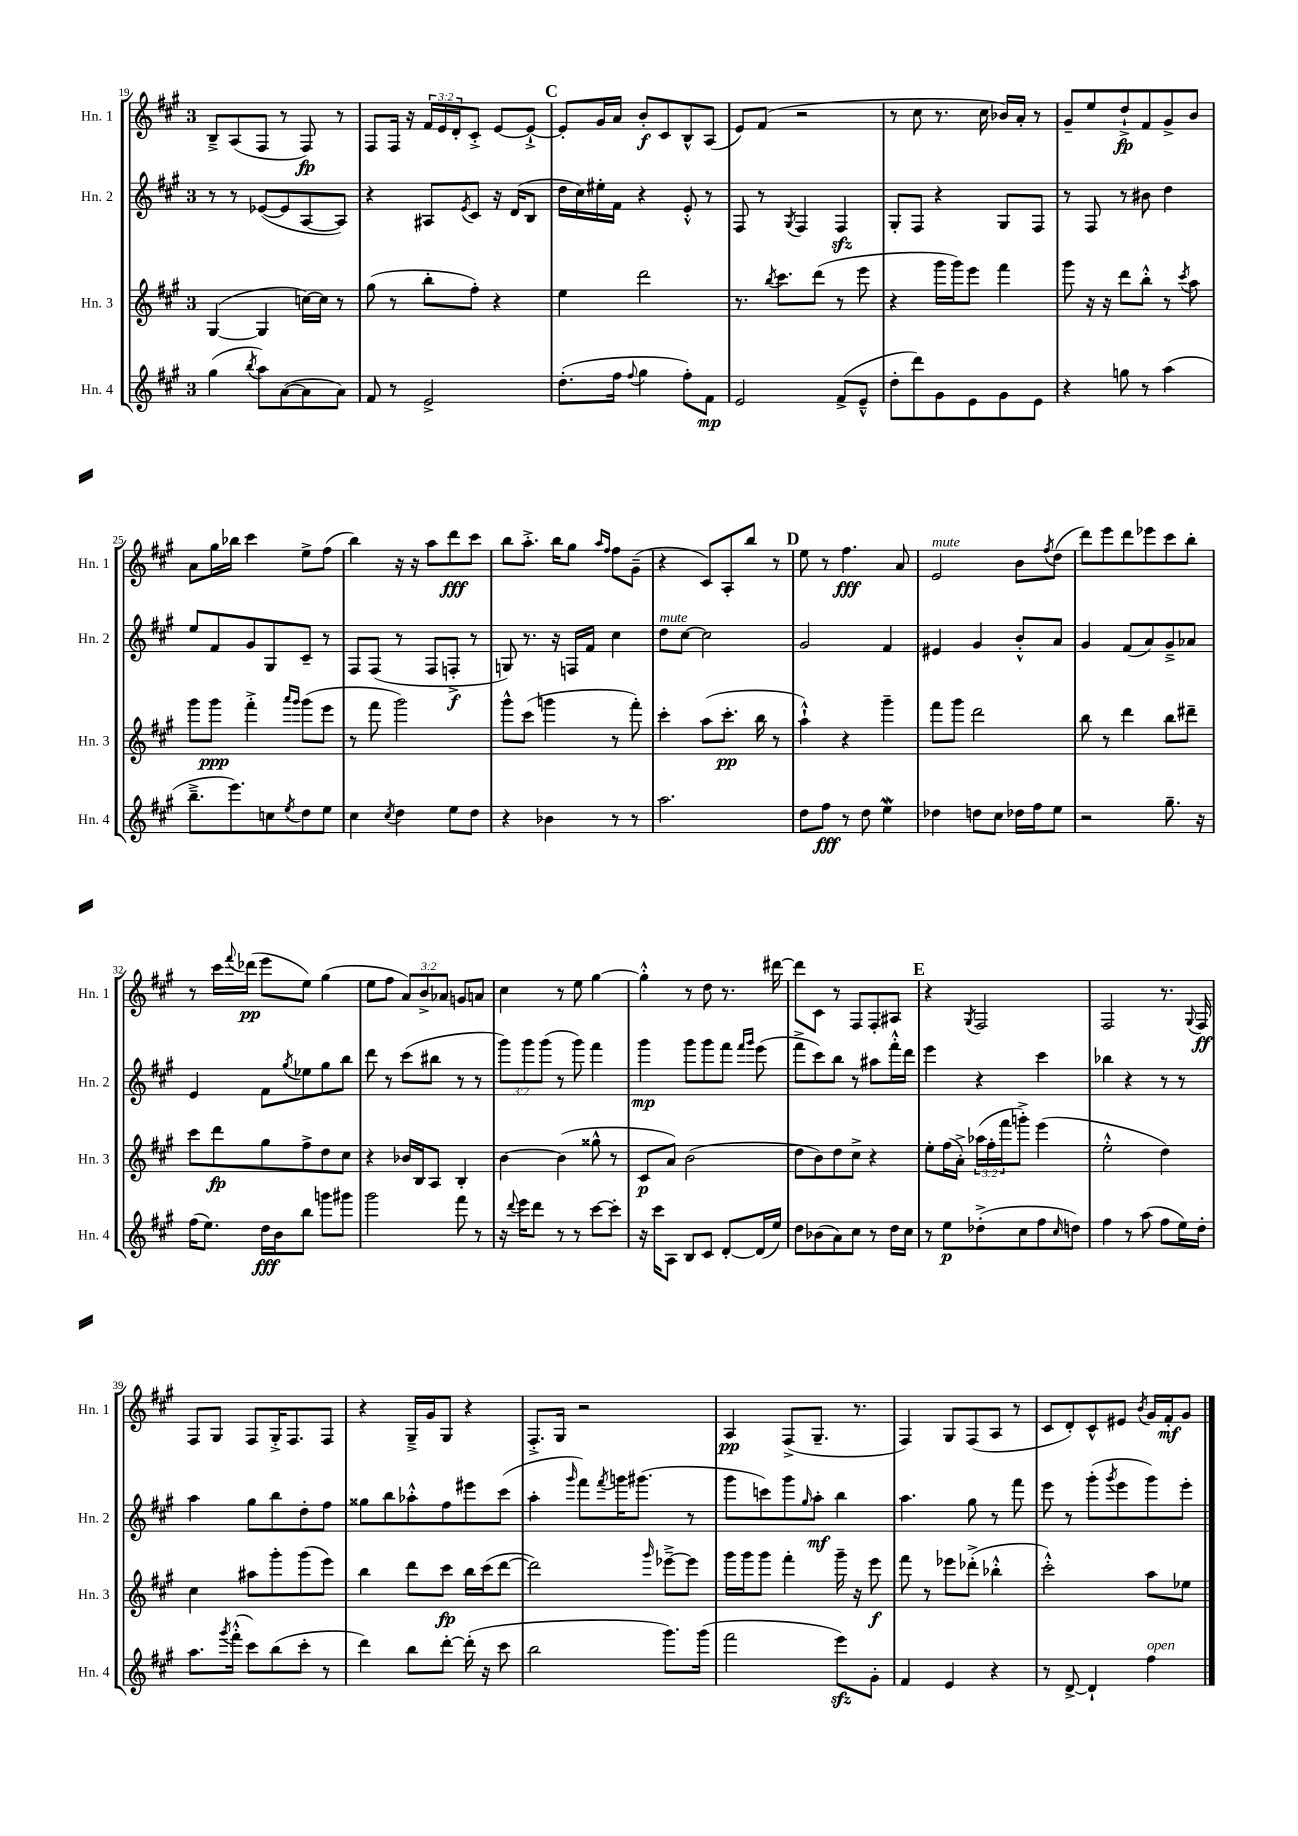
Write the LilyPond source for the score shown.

<<
\new StaffGroup <<
\new Staff = "s0" \with { instrumentName = "Hn. 1" shortInstrumentName = "Hn. 1" } {
    \clef treble \key a \major \once \override Staff.TimeSignature.style = #'single-digit \time 3/4 \override Staff.TupletNumber.text = #tuplet-number::calc-fraction-text
    b8---> a8( fis8 r8 fis8\fp) r8 |
    fis8 fis16 r16 \tuplet 3/2 { fis'16 e'16 d'16-. } cis'8-.-> e'8~ e'8~-!-> |
    \mark \markup { \bold "C" } e'8-. gis'16 a'16 b'8-.\f cis'8 b8-^ a8( |
    e'8) fis'8( r2 |
    r8 cis''8 r8. cis''16 bes'16) a'16-. r8 |
    gis'8-- e''8 d''8-!->\fp fis'8 gis'8-> b'8 |
    a'8 gis''16 bes''16 cis'''4 e''8-> fis''8( |
    b''4) r16 r16 a''8 d'''8\fff cis'''8 |
    b''8 a''8.-.-> b''16 gis''8 \grace { a''16 fis''16 } fis''8 gis'8--( |
    r4 cis'8) a8-. b''8 r8 |
    \mark \markup { \bold "D" } e''8 r8 fis''4.\fff a'8 |
    e'2^\markup { \italic "mute" } b'8 \acciaccatura { fis''8 } d''8( |
    d'''8) e'''8 d'''8 ees'''8 cis'''8 b''8-. |
    r8 cis'''16 \appoggiatura { fis'''8 } des'''16\pp( e'''8 e''8) gis''4( |
    e''8 fis''8 \tuplet 3/2 { a'8) b'8-> aes'8 } g'8 a'8 |
    cis''4 r8 e''8 gis''4~ |
    gis''4-.-^ r8 d''8 r8. dis'''16~ |
    dis'''8 cis'8 r8 fis8 fis8-. ais8 |
    \mark \markup { \bold "E" } r4 \acciaccatura { gis8 } fis2 |
    fis2 r8. \appoggiatura { gis8 } fis16\ff |
    fis8 gis8 fis8 gis16-.-> fis8. fis8 |
    r4 gis16---> gis'16 gis8 r4 |
    fis8.-.-> gis16 r2 |
    a4\pp fis8->( gis8.-- r8. |
    fis4) gis8 fis8( a8 r8 |
    cis'8 d'8-.) cis'8-^ eis'8 \acciaccatura { b'8 } gis'16 fis'16-.\mf gis'8 \bar "|." |
}
\new Staff = "s1" \with { instrumentName = "Hn. 2" shortInstrumentName = "Hn. 2" } {
    \clef treble \key a \major \once \override Staff.TimeSignature.style = #'single-digit \time 3/4 \override Staff.TupletNumber.text = #tuplet-number::calc-fraction-text
    r8 r8 ees'8~( ees'8 a8~ a8) |
    r4 ais8 \acciaccatura { e'8 } cis'8 r16 d'16( b8 |
    \mark \markup { \bold "C" } d''16 cis''16) eis''16-. fis'16 r4 e'8-.-^ r8 |
    fis8 r8 \acciaccatura { gis8 } fis4 fis4\sfz |
    gis8-. fis8 r4 gis8 fis8 |
    r8 fis8 r8 bis'8 d''4 |
    e''8 fis'8 gis'8 gis8 cis'8-- r8 |
    fis8 fis8( r8 fis8 f8-.->\f r8 |
    g8) r8. r16 f16 fis'16 cis''4 |
    d''8^\markup { \italic "mute" } cis''8~ cis''2 |
    \mark \markup { \bold "D" } gis'2 fis'4 |
    eis'4 gis'4 b'8-.-^ a'8 |
    gis'4 fis'8( a'8) gis'8---> aes'8 |
    e'4 fis'8 \acciaccatura { gis''8 } ees''8 gis''8 b''8 |
    d'''8 r8 cis'''8( bis''8 r8 r8 |
    \tuplet 3/2 { gis'''8) gis'''8 gis'''8( } r8 gis'''8) fis'''4 |
    gis'''4\mp gis'''8 gis'''8 fis'''8 \grace { fis'''16 gis'''16 } e'''8( |
    fis'''8-> cis'''8) b''8 r8 ais''8 fis'''16-.-^ d'''16 |
    \mark \markup { \bold "E" } e'''4 r4 cis'''4 |
    bes''4 r4 r8 r8 |
    a''4 gis''8 b''8 d''8-. fis''8 |
    gisis''8 b''8 aes''8-.-^ fis''8 eis'''8 cis'''8( |
    a''4-. \grace { gis'''16 } fis'''8) \acciaccatura { fis'''8 } g'''16 gis'''8.( r8 |
    gis'''8 c'''8) gis'''8 \grace { gis''16 } a''8-.\mf b''4 |
    a''4. gis''8 r8 fis'''8 |
    e'''8 r8 gis'''8-.( \acciaccatura { gis'''8 } e'''8 gis'''8) e'''8-. \bar "|." |
}
\new Staff = "s2" \with { instrumentName = "Hn. 3" shortInstrumentName = "Hn. 3" } {
    \clef treble \key a \major \once \override Staff.TimeSignature.style = #'single-digit \time 3/4 \override Staff.TupletNumber.text = #tuplet-number::calc-fraction-text
    gis4~( gis4 c''16~) c''16 r8 |
    gis''8( r8 b''8-. fis''8-.) r4 |
    \mark \markup { \bold "C" } e''4 d'''2 |
    r8. \acciaccatura { b''8 } cis'''8. d'''8( r8 e'''8 |
    r4 gis'''16 gis'''16) e'''8 fis'''4 |
    gis'''8 r16 r16 d'''8 b''8-.-^ r8 \acciaccatura { cis'''8 } a''8 |
    gis'''8 gis'''8\ppp fis'''4-.-> \grace { a'''16 gis'''16 } gis'''8( e'''8 |
    r8 fis'''8 gis'''2) |
    gis'''8-^ cis'''8( g'''4 r8 fis'''8-.) |
    cis'''4-. a''8( cis'''8.-.\pp b''16 r8 |
    \mark \markup { \bold "D" } a''4-!-^) r4 gis'''4-- |
    fis'''8 gis'''8 d'''2 |
    b''8 r8 d'''4 b''8 dis'''8-- |
    cis'''8 d'''8\fp gis''8 fis''8-> d''8 cis''8 |
    r4 bes'16 b16 a8 b4-. |
    b'4~ b'4( gisis''8-^ r8 |
    cis'8\p a'8) b'2( |
    d''8 b'8) d''8 cis''8-> r4 |
    \mark \markup { \bold "E" } e''8-. fis''16( a'16-.->) \tuplet 3/2 { aes''16( fis''16-. fis'''16 } g'''8-.->) e'''4( |
    e''2-.-^ d''4) |
    cis''4 ais''8 gis'''8-. gis'''8( e'''8) |
    b''4 d'''8 cis'''8\fp b''16 cis'''16( d'''8~ |
    d'''2) \grace { gis'''16 } ees'''8~---> ees'''8 |
    gis'''16 gis'''16 gis'''8 fis'''4-. gis'''16-- r16 e'''8\f |
    fis'''8 r8 ees'''8 des'''8-.->( bes''4-.-^ |
    cis'''2-.-^) a''8 ees''8 \bar "|." |
}
\new Staff = "s3" \with { instrumentName = "Hn. 4" shortInstrumentName = "Hn. 4" } {
    \clef treble \key a \major \once \override Staff.TimeSignature.style = #'single-digit \time 3/4
    gis''4( \acciaccatura { b''8 } a''8) a'8~( a'8 a'8) |
    fis'8 r8 e'2-> |
    \mark \markup { \bold "C" } d''8.-.( fis''16 \appoggiatura { fis''8 } gis''4 fis''8-.) fis'8\mp |
    e'2 fis'8->( e'8---^ |
    d''8-. d'''8) gis'8 e'8 gis'8 e'8 |
    r4 g''8 r8 a''4( |
    b''8.---> e'''8.) c''8 \acciaccatura { e''8 } d''8 e''8 |
    cis''4 \acciaccatura { cis''8 } d''4 e''8 d''8 |
    r4 bes'4 r8 r8 |
    a''2. |
    \mark \markup { \bold "D" } d''8 fis''8\fff r8 d''8 e''4\mordent |
    des''4 d''8 cis''8 des''16 fis''16 e''8 |
    r2 gis''8.-- r16 |
    fis''16( e''8.) d''16\fff b'16 b''8 g'''8 gis'''8 |
    gis'''2 fis'''8 r8 |
    r16 \appoggiatura { d'''8 } e'''16 d'''8 r8 r8 cis'''8~ cis'''8-. |
    r16 cis'''16 a8 b8 cis'8 d'8~-. d'16( e''16) |
    d''8 bes'8( a'8) cis''8 r8 d''16 cis''16 |
    \mark \markup { \bold "E" } r8 e''8\p des''8-.->( cis''8 fis''8 \grace { cis''16 } d''8) |
    fis''4 r8 a''8( fis''8 e''16) d''16-. |
    a''8. \acciaccatura { gis'''8 } fis'''16-.-^( cis'''8) b''8( cis'''8-. r8 |
    d'''4) b''8 d'''8~-. d'''16-.( r16 cis'''8 |
    b''2 gis'''8.) gis'''16( |
    fis'''2 e'''8\sfz) gis'8-. |
    fis'4 e'4 r4 |
    r8 d'8~-> d'4-! fis''4^\markup { \italic "open" } \bar "|." |
}
>>
>>
\layout { \context { \Score currentBarNumber = #19 } }
